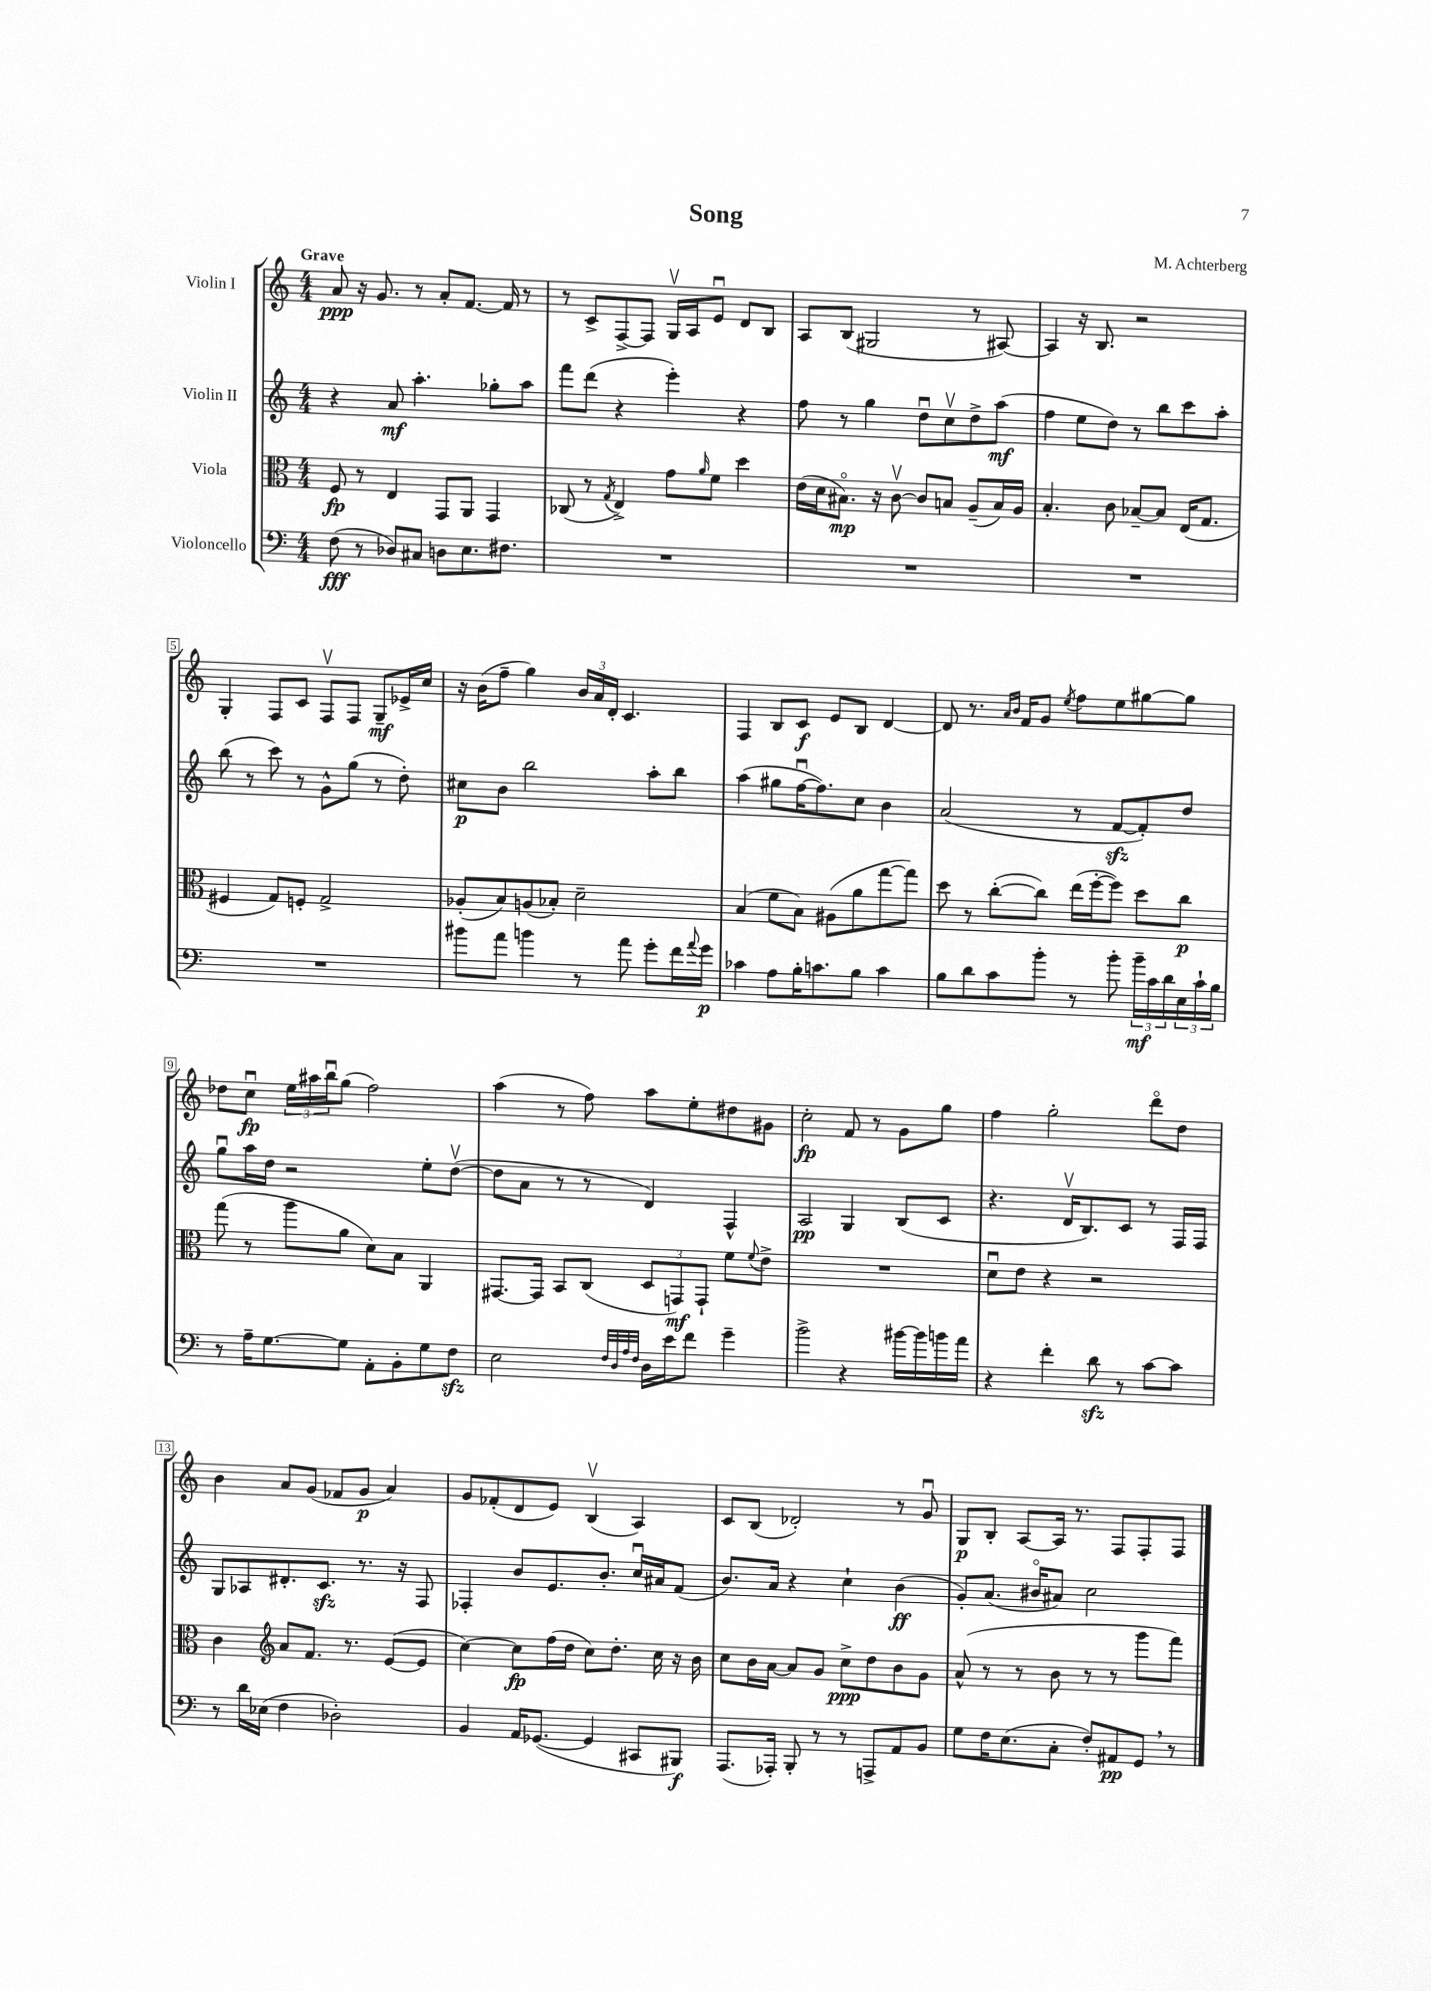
\header { title = "Song" composer = "M. Achterberg" }
<<
\new StaffGroup <<
\new Staff = "s0" \with { instrumentName = "Violin I" } {
    \clef treble \key c \major \numericTimeSignature \time 4/4 \tempo "Grave"
    a'8\ppp r16 g'8. r8 a'8-. f'8.~ f'16 r8 |
    r8 c'8-> f8~-> f8 g16\upbow a16 e'8\downbow d'8 b8 |
    a8 b8( gis2 r8 ais8~) |
    ais4 r16 b8. r2 |
    g4-. f8 c'8 f8\upbow f8 g8--\mf ees'16-> c''16 |
    r16 b'16( f''8-- g''4) \tuplet 3/2 { b'16 a'16 d'16-. } c'4. |
    f4 b8 c'8\f e'8 b8 d'4~ |
    d'8 r8. \grace { a'16 b'16 } f'16 g'8 \acciaccatura { e''8 } f''8 e''8 gis''8~ gis''8 |
    des''8 c''8\downbow\fp \tuplet 3/2 { e''16 ais''16 b''16\downbow } g''8( f''2) |
    a''4( r8 f''8) a''8 e''8-. dis''8 gis'8 |
    c''2-.\fp f'8 r8 g'8 g''8 |
    f''4 g''2-. d'''8\flageolet d''8 |
    b'4 a'8 g'8( fes'8 g'8\p a'4) |
    g'8 fes'8-.( d'8 e'8) b4\upbow( a4) |
    c'8 b8( des'2-.) r8 g'8\downbow |
    g8\p b8-. a8~ a16 r8. f8 f8-. f8 \bar "|." |
}
\new Staff = "s1" \with { instrumentName = "Violin II" } {
    \clef treble \key c \major \numericTimeSignature \time 4/4
    r4 a'8\mf a''4.-. ges''8-. a''8 |
    f'''8 d'''8( r4 e'''4-.) r4 |
    f''8 r8 g''4 d''8\downbow c''8\upbow d''8-> a''8\mf( |
    f''4 e''8 d''8) r8 b''8 c'''8 a''8-. |
    b''8( r8 c'''8) r8 g'8-^ g''8( r8 d''8-.) |
    cis''8\p b'8 b''2 a''8-. b''8 |
    a''4( gis''8 f''16~\downbow f''8.) c''8 b'4 |
    a'2( r8 f'8~\sfz f'8-.) d''8 |
    g''8\downbow a''16 d''16 r2 e''8-. d''8~\upbow( |
    d''8 a'8 r8 r8 d'4) f4-^ |
    a2\pp g4 b8( c'8 |
    r4. d'16\upbow b8.) c'8 r8 f16 f16 |
    g8 aes8 dis'8.-. c'8.\sfz r8. r16 f8 |
    fes4-. b'8 e'8. b'8.-. c''16\downbow ais'16 f'8( |
    b'8.) a'16 r4 c''4-! b'4\ff( |
    g'8-.) a'8.( bis'16\flageolet ais'8) c''2 \bar "|." |
}
\new Staff = "s2" \with { instrumentName = "Viola" } {
    \clef alto \key c \major \numericTimeSignature \time 4/4
    f8\fp r8 e4 g,8 a,8 g,4 |
    ces8( r8 \acciaccatura { g8 } e4->) g'8 \grace { a'16 } f'8 d''4 |
    e'16( d'16 bis8.\flageolet\mp) r16 c'8~\upbow c'8 b8 a8--( b16) a16 |
    b4.-. c'8 bes8~-- bes8 e16( g8. |
    fis4 g8) f8-. g2-> |
    aes8-.( b8) a8( bes8-.) d'2-- |
    b4( f'8 b8) ais8( a'8 g''8~ g''8) |
    d''8 r8 c''8~-.( c''8) e''16( f''16~-. f''8) d''8 c''8\p |
    g''8( r8 a''8 a'8 d'8) b8 a,4 |
    gis,8.~ gis,16 b,8 c8( \tuplet 3/2 { d8 g,8\mf) g,8-! } f'8 \appoggiatura { f'8 } e'8-> |
    R1 |
    d'8\downbow e'8 r4 r2 |
    c'4 \clef treble a'8 f'8. r8. e'8~( e'8 |
    c''4~) c''8\fp f''16( d''16 c''8) d''8.-. c''16 r16 b'16 |
    c''8 b'16 a'16~ a'8 g'8 c''8->\ppp d''8 b'8 g'8 |
    a'8-^( r8 r8 b'8 r8 r8 g'''8 f'''8) \bar "|." |
}
\new Staff = "s3" \with { instrumentName = "Violoncello" } {
    \clef bass \key c \major \numericTimeSignature \time 4/4
    f8\fff( r8 des8) cis8 d8 e8. fis8. |
    R1 |
    R1 |
    R1 |
    R1 |
    bis'8 a'8 b'4 r8 a'8 g'8-. f'16 \appoggiatura { a'8 } g'16\p |
    ces'4 a8 b16-. c'8. b8 c'4 |
    b8 d'8 c'8 b'8-. r8 b'8-. \tuplet 3/2 { b'16--\mf c'16 d'16 } \tuplet 3/2 { e16 c'16-! b16 } |
    r8 a16-- g8.~ g8 a,8-. b,8-. g8 f8\sfz |
    e2 \grace { f32 d32 a32 f32 } d16 e'16 f'8 g'4-- |
    b'2-> r4 bis'16~ bis'16 b'16 a'16 |
    r4 f'4-. d'8\sfz r8 c'8~ c'8 |
    r8 d'16 ees16( f4 des2-.) |
    b,4 a,16 ges,8.~( ges,4 cis,8 bis,,8\f) |
    a,,8.( aes,,16-.) b,,8-. r8 r8 a,,8-> a,8 b,8 |
    g8 f16 e8.( c8-. f8-.) ais,8\pp g,8 \breathe r8 \bar "|." |
}
>>
>>
\layout { \context { \Score \override BarNumber.stencil = #(make-stencil-boxer 0.1 0.3 ly:text-interface::print) } }
